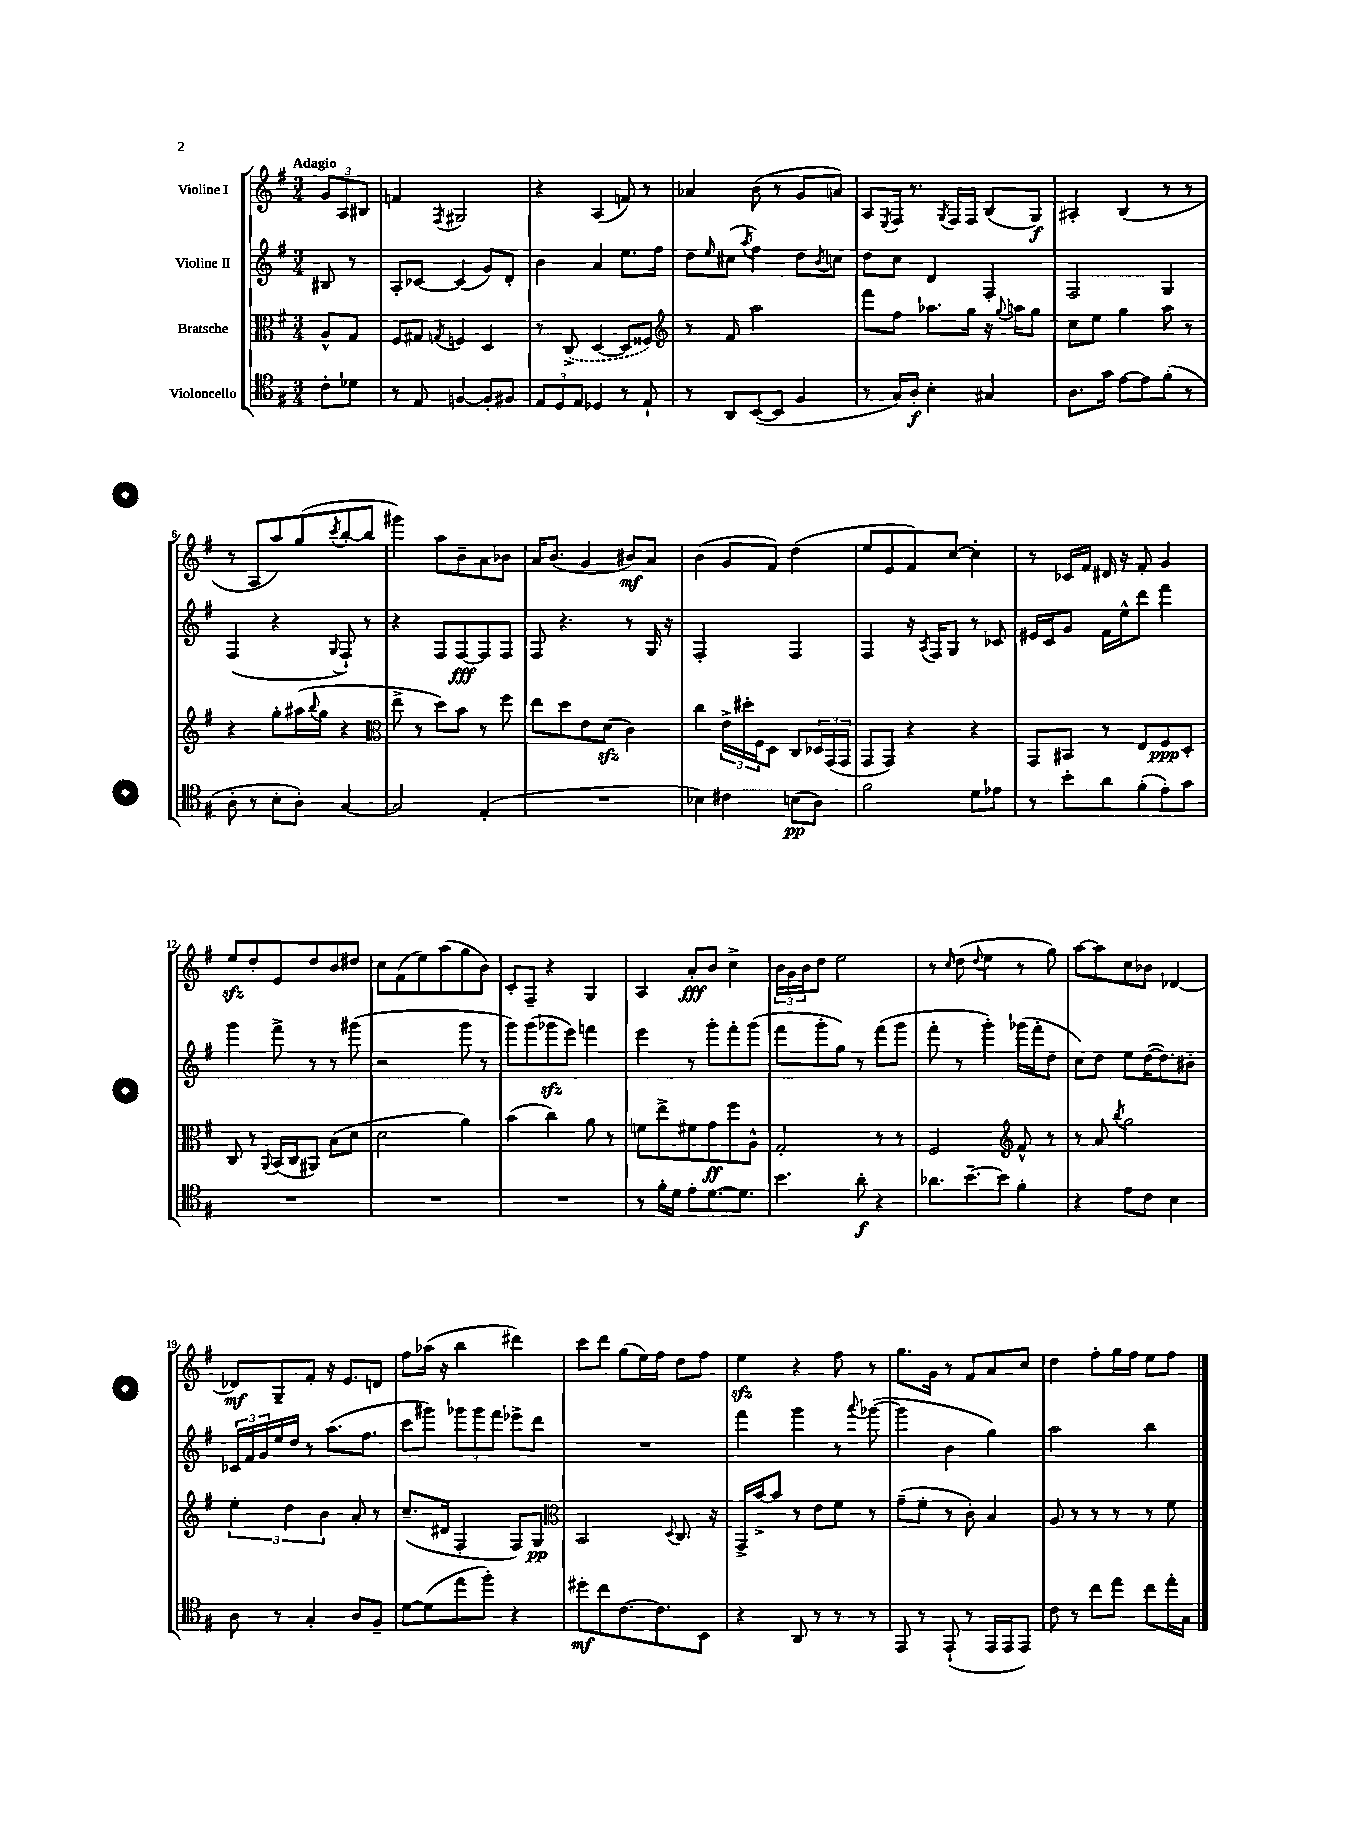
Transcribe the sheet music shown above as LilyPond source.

<<
\new StaffGroup <<
\new Staff = "s0" \with { instrumentName = "Violine I" } {
    \clef treble \key g \major \numericTimeSignature \time 3/4 \partial 4 \tempo "Adagio"
    \tuplet 3/2 { g'8 a8 bis8 } |
    f'4 \acciaccatura { fis8 } gis2 |
    r4 a4( f'8) r8 |
    aes'4 b'8( r8 g'8 a'8) |
    a8 \acciaccatura { e8 } fis16 r8. \acciaccatura { g8 } fis16 fis16 b8( g8\f) |
    ais4-. b4( r8 r8 |
    r8 a8 a''8) g''8( \acciaccatura { c'''8 } b''8~-. b''8 |
    gis'''4) a''8 b'8-- a'8 bes'8 |
    a'16 b'8.( g'4 bis'8\mf) a'8 |
    b'4( g'8 fis'8) d''4( |
    e''8 e'8 fis'8) c''8~ c''4-. |
    r8 ces'16 fis'16 dis'16 r16 fis'8-. g'4 |
    e''8\sfz d''8-. e'8 d''8 b'8 dis''8 |
    c''8 fis'8( e''8) a''8( g''8 b'8) |
    c'8-. fis8-- r4 g4 |
    a4 a'8-.\fff b'8 c''4-> |
    \tuplet 3/2 { b'16 g'16 b'16 } d''8 e''2 |
    r8 \grace { c''16 } d''8( \appoggiatura { d''8 } e''4 r8 g''8) |
    a''8~ a''8 c''8 bes'8 des'4~ |
    des'8\mf g8-- fis'8-. r16 e'8. d'8 |
    fis''8 aes''16( r16 b''4 dis'''4) |
    c'''8 d'''8 g''8( e''16) fis''16 d''8 fis''8 |
    e''4\sfz r4 fis''8 r8 |
    g''8. g'16 r8 fis'8 a'8 c''8 |
    d''4 fis''8-. g''16 fis''16 e''8 fis''8 \bar "|." |
}
\new Staff = "s1" \with { instrumentName = "Violine II" } {
    \clef treble \key g \major \numericTimeSignature \time 3/4 \partial 4
    bis8 r8 |
    a8-. ces'8~ ces'4( g'8) d'8-. |
    b'4 a'4 e''8. fis''16 |
    d''8 \grace { e''16 } cis''8( \acciaccatura { a''8 } fis''4) d''8 \acciaccatura { b'8 } c''8 |
    d''8 c''8 d'4 fis4-. |
    fis2 g4 |
    fis4( r4 \appoggiatura { g8 } fis8-!) r8 |
    r4 fis8 fis8~\fff fis8 fis8 |
    fis8 r4. r8 g16 r16 |
    fis2-. fis4 |
    fis4 r16 \acciaccatura { a8 } fis16 g8 r8 ces'8 |
    eis'16 c'16 g'8 fis'16 e''16-^ d'''8 fis'''4 |
    g'''4 fis'''8-> r8 r8 gis'''8( |
    r2 g'''8 r8 |
    g'''8) g'''8( ges'''8\sfz e'''8) f'''4 |
    e'''4 r8 g'''8-. fis'''8-. g'''8( |
    fis'''8 g'''8-. g''8) r8 fis'''8( g'''8 |
    fis'''8-. r8 g'''4-.) ges'''16( fis'''16-. d''8 |
    c''8) d''8 e''8 d''16~( d''8.) bis'8-. |
    \tuplet 3/2 { ces'16 fis'16 g'16 } e''16 d''16 r8 a''8.( fis''8. |
    c'''8 gis'''8) \tuplet 3/2 { ges'''8 ges'''8 fis'''8 } ees'''8-> d'''8 |
    R2. |
    fis'''4 g'''4 r8 \appoggiatura { a'''8 } ges'''8~( |
    ges'''4 b'4 g''4) |
    a''2 b''4 \bar "|." |
}
\new Staff = "s2" \with { instrumentName = "Bratsche" } {
    \clef alto \key g \major \numericTimeSignature \time 3/4 \partial 4
    a8-^ g8 |
    fis8 gis8 \acciaccatura { g8 } f4 d4 |
    r8 \once \slurDashed c8->( d4~ d8 fisis8) |
    \clef treble r8 fis'8 a''2 |
    fis'''8 fis''8 aes''8. g''16 r16 \appoggiatura { g''8 } a''16 g''8 |
    c''8 e''8 g''4 a''8 r8 |
    r4 g''8-. ais''16( \appoggiatura { b''8 } g''16 r4 |
    \clef alto e''8-> r8 d''8) b'8 r8 fis''8 |
    e''8 d''8 e'8 d'8\sfz( c'4) |
    c''4 \tuplet 3/2 { e'16-> dis''16-. fis16 } d8 c8 \tuplet 3/2 { des16 g,16( g,16 } |
    g,8 g,8) r4 r4 |
    g,8 bis,8 r8 e8 fis8\ppp d8-. |
    c8 r8 \appoggiatura { a,8 } b,16( c16 ais,8) b8( d'8 |
    d'2 a'4) |
    b'4( c''4) a'8 r8 |
    f'8 e''8-> fis'8 g'8\ff fis''8 a8-^ |
    g2-. r8 r8 |
    fis2 \clef treble fis'8-^ r8 |
    r8 a'8 \acciaccatura { b''8 } g''2 |
    \tuplet 3/2 { e''4-. d''4 b'4 } a'8-. r8 |
    c''8.--( dis'16 fis4-. fis8) g8\pp |
    \clef alto b,2 \appoggiatura { d8 } c8. r16 |
    g,16-> b'16~-> b'8 r8 e'8 fis'8 r8 |
    g'8--( fis'8-. r8 c'8-.) b4 |
    a8 r8 r8 r8 r8 fis'8 \bar "|." |
}
\new Staff = "s3" \with { instrumentName = "Violoncello" } {
    \clef tenor \key g \major \numericTimeSignature \time 3/4 \partial 4
    c'8-. des'8 |
    r8 e8 f4~ f8-. fis8 |
    \tuplet 3/2 { e8 d8 e8 } des4 r8 e8-! |
    r8 a,8 b,8~( b,8 fis4 |
    r8 g16) a16-.\f b4-. gis4 |
    a8. g'16 e'8~ e'8 fis'8-.( r8 |
    a8-. r8 b8-. a8-.) g4~ |
    g2 e4-.( |
    R2. |
    bes4) cis'4 b8\pp( a8) |
    fis'2 d'8 ees'8 |
    r8 b'8-. a'8 fis'8-.( e'8-.) g'8 |
    R2. |
    R2. |
    R2. |
    r8 fis'16-. d'16 e'8-. d'8.~ d'8. |
    b'4. a'8-.\f r4 |
    aes'8. b'8.~-- b'8 fis'4-. |
    r4 e'8 c'8 b4 |
    a8 r8 g4-. a8 fis8-- |
    d'8~ d'8( e''8 fis''8-.) r4 |
    dis''8-.\mf c''8 c'8.~ c'8. b,8 |
    r4 a,8 r8 r8 r8 |
    e,8 r8 e,8-!( r8 e,16 e,16 e,8) |
    c'8 r8 c''8 e''8 c''8 e''16-. g16 \bar "|." |
}
>>
>>
